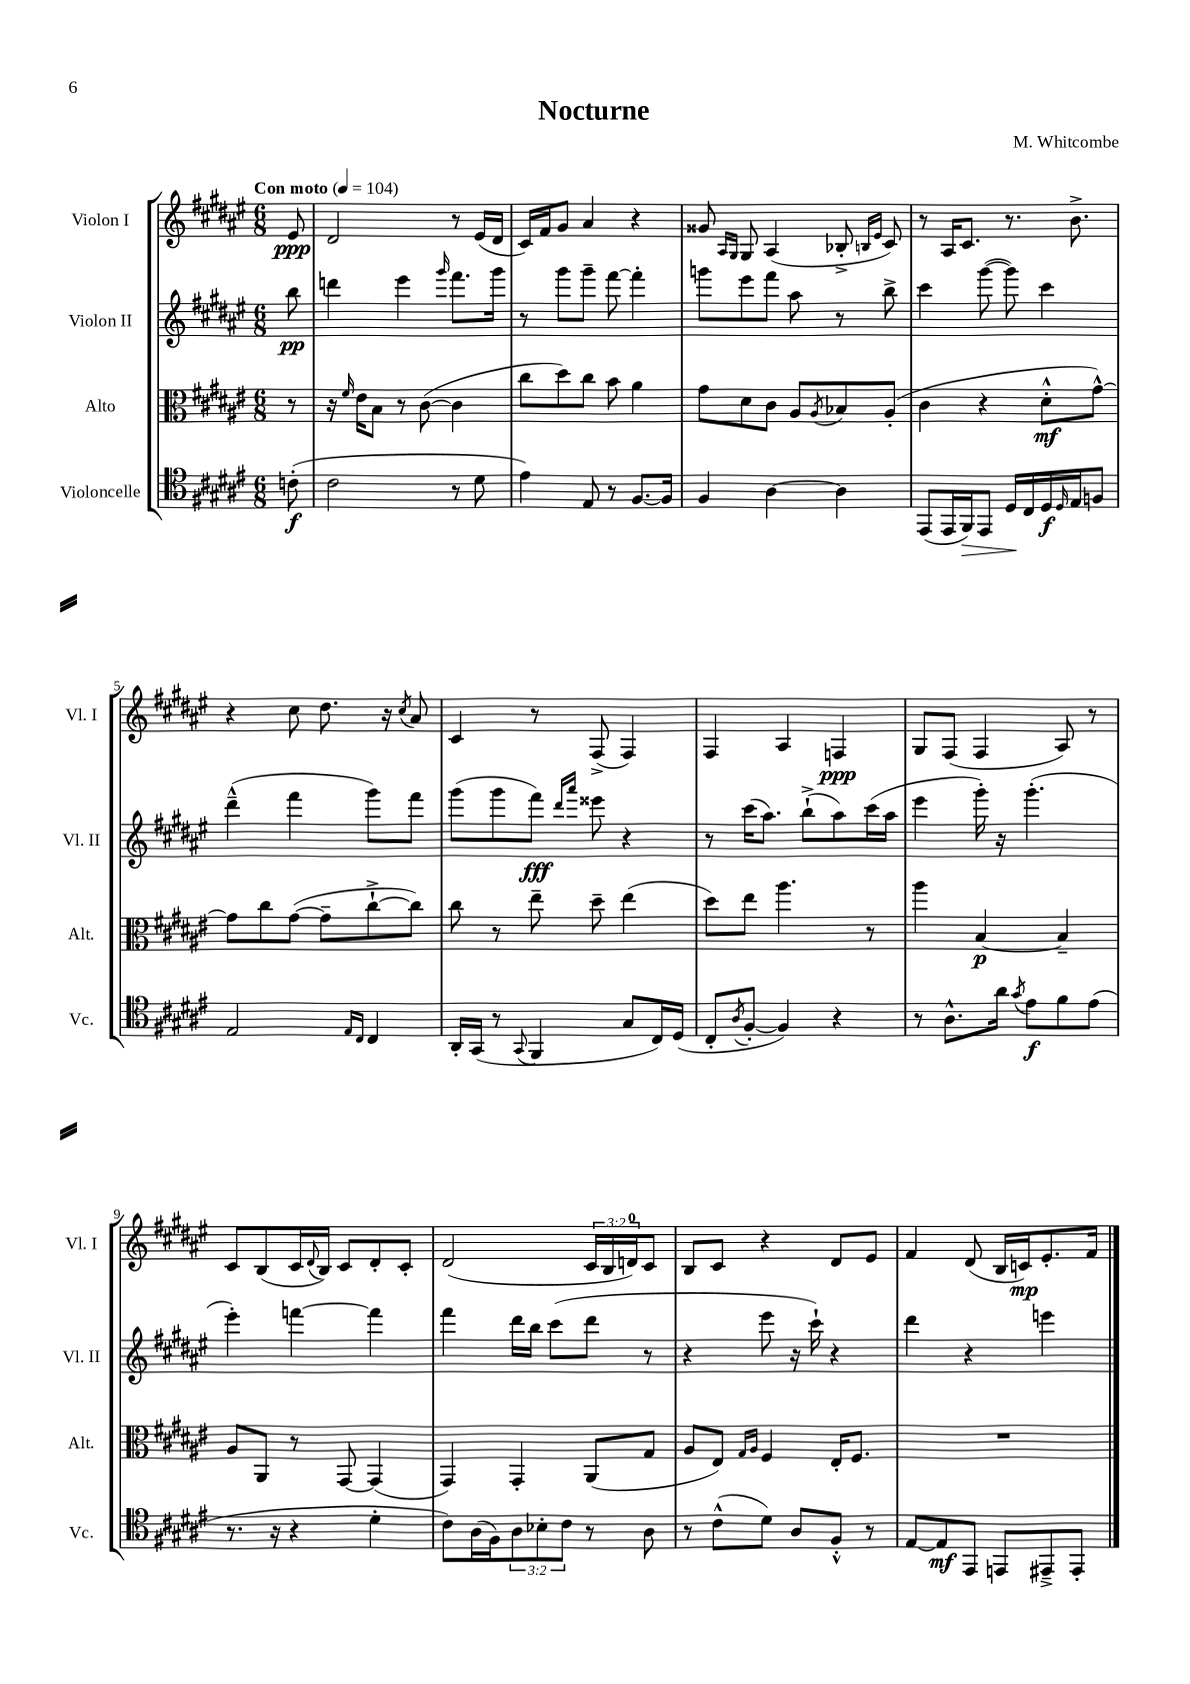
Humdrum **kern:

**kern	**kern	**kern	**kern
*staff4	*staff3	*staff2	*staff1
*clefC4	*clefC3	*clefG2	*clefG2
*k[f#c#g#d#a#e#]	*k[f#c#g#d#a#e#]	*k[f#c#g#d#a#e#]	*k[f#c#g#d#a#e#]
*M6/8	*M6/8	*M6/8	*M6/8
*MM104	*MM104	*MM104	*MM104
(8c'\	8r	8bb\	8e#/
=	=	=	=
2c#\	16r	4ddd\	2d#/
.	16qqf#/	.	.
.	16e#\LK	.	.
.	8B\J	.	.
.	8r	4eee#\	.
.	([8c#\	.	.
.	.	16qqggg#/	.
8r	4c#\]	8.fff#\L	8r
8d#\	.	.	(16e#/LL
.	.	16ggg#\Jk	16d#/JJ
=	=	=	=
4e#\)	8cc#\L	8r	16c#/LL)
.	.	.	16f#/J
.	8dd#\)	8ggg#\L	8g#/J
8E#/	8cc#\J	8ggg#~\J	4a#/
8r	8b\	[8fff#\	.
[8.F#/L	4a#\	4fff#'\]	4r
16F#/]Jk	.	.	.
=	=	=	=
4F#/	8g#\L	8ggg\L	8g##/
.	.	.	16qqA#/LL
.	.	.	16qqG#/JJ
.	8d#\	8eee#\	8G#/
[4A#\	8c#\J	8fff#\J	(4A#/
.	8A#/L	8aa#\	.
.	8qA#/	.	.
4A#\]	8B-/	8r	8B-'^/
.	.	.	16qqB/LL
.	.	.	16qqe#/JJ
.	(8A#'/J	8bb^\	8c#/)
=	=	=	=
(8EE#/L	4c#\	4ccc#\	8r
16EE#/L	.	.	16A#/LK
16FF#/J)	.	.	8.c#/J
8EE#/J	4r	([8ggg#\	.
16D#/LL	.	8ggg#\])	8.r
16C#/	.	.	.
16D#/	8d#'^^\L	4ccc#\	.
16qqD#/	.	.	.
16E#/J	.	.	8.b^\
8F/J	[8g#^^\J)	.	.
=	=	=	=
2E#/	8g#\]L	(4ddd#~^^\	4r
.	8cc#\	.	.
.	([8g#\J	4fff#\	8cc#\
.	8g#~\]L	.	8.dd#\
16qqE#/LL	.	.	.
16qqC#/JJ	.	.	.
4C#/	[8cc#`^\	8ggg#\L)	.
.	.	.	16r
.	.	.	8qcc#/
.	8cc#\]J)	8fff#\J	8a#/
=	=	=	=
16AA#'/LL	8cc#\	(8ggg#\L	4c#/
(16GG#/JJ	.	.	.
8r	8r	8ggg#\	.
8qqGG#/	.	.	.
4FF#/	8ee#~\	8fff#\J)	8r
.	.	16qqddd#/LL	.
.	.	16qqaaa#/JJ	.
.	8dd#~\	8eee##\	(8F#^/
8G#/L	(4ee#\	4r	4F#/)
16C#/L)	.	.	.
(16D#/JJ	.	.	.
=	=	=	=
8C#'/L	8dd#\L)	8r	4F#/
8qA#/	.	.	.
[8F#'/J	8ee#\J	(16ccc#\LK	.
.	.	8.aa#\J)	.
4F#/])	4.aa#\	.	4A#/
.	.	(8bb`^\L	.
4r	.	8aa#\)	4F/
.	8r	(16ccc#\L	.
.	.	16aa#\JJ	.
=	=	=	=
8r	4aa#\	4eee#\	8G#/L
8.A#^^\L	.	.	(8F#/J
.	[4B/	16ggg#'\)	4F#/
16a#\Jk	.	16r	.
8qg#/	.	.	.
8e#\L	.	(4.ggg#'\	.
8f#\	4B~/]	.	8A#/)
(8e#\J	.	.	8r
=	=	=	=
8.r	8A#/L	4eee#'\)	8c#/L
.	8AA#/J	.	(8B/
16r	.	.	.
4r	8r	[4fff\	16c#/L
.	.	.	8qqd#/
.	.	.	16B/JJ)
.	[8GG#/	.	8c#/L
4d#'\	(4GG#/]	4fff\]	8d#'/
.	.	.	8c#'/J
=	=	=	=
8c#\L)	4GG#/)	4fff#\	(2d#/
(16A#\L	.	.	.
16F#\J)	.	.	.
12A#\	4GG#'/	16ddd#\LL	.
.	.	16bb\JJ	.
12B-'\	.	.	.
.	.	(8ccc#\L	.
12c#\J	.	.	.
8r	(8AA#/L	8ddd#\J	24c#/LL
.	.	.	24B/
.	.	.	24d/J)
8A#\	8G#/J	8r	8c#/J
=	=	=	=
8r	8A#/L	4r	8B/L
(8c#^^\L	8E#/J)	.	8c#/J
.	16qqG#/LL	.	.
.	16qqA#/JJ	.	.
8d#\J)	4F#/	8eee#\	4r
8A#/L	.	16r	.
.	.	16ccc#`\)	.
8F#'^^/J	16E#'/LK	4r	8d#/L
.	8.F#/J	.	.
8r	.	.	8e#/J
=	=	=	=
[8E#/L	2.r	4ddd#\	4f#/
8E#/]	.	.	.
8EE#/J	.	4r	(8d#/
8EE/L	.	.	16B/LL
.	.	.	16c/J)
8EE#~^/	.	4eee\	8.e#'/
8EE#'/J	.	.	.
.	.	.	16f#/Jk
==	==	==	==
*-	*-	*-	*-
